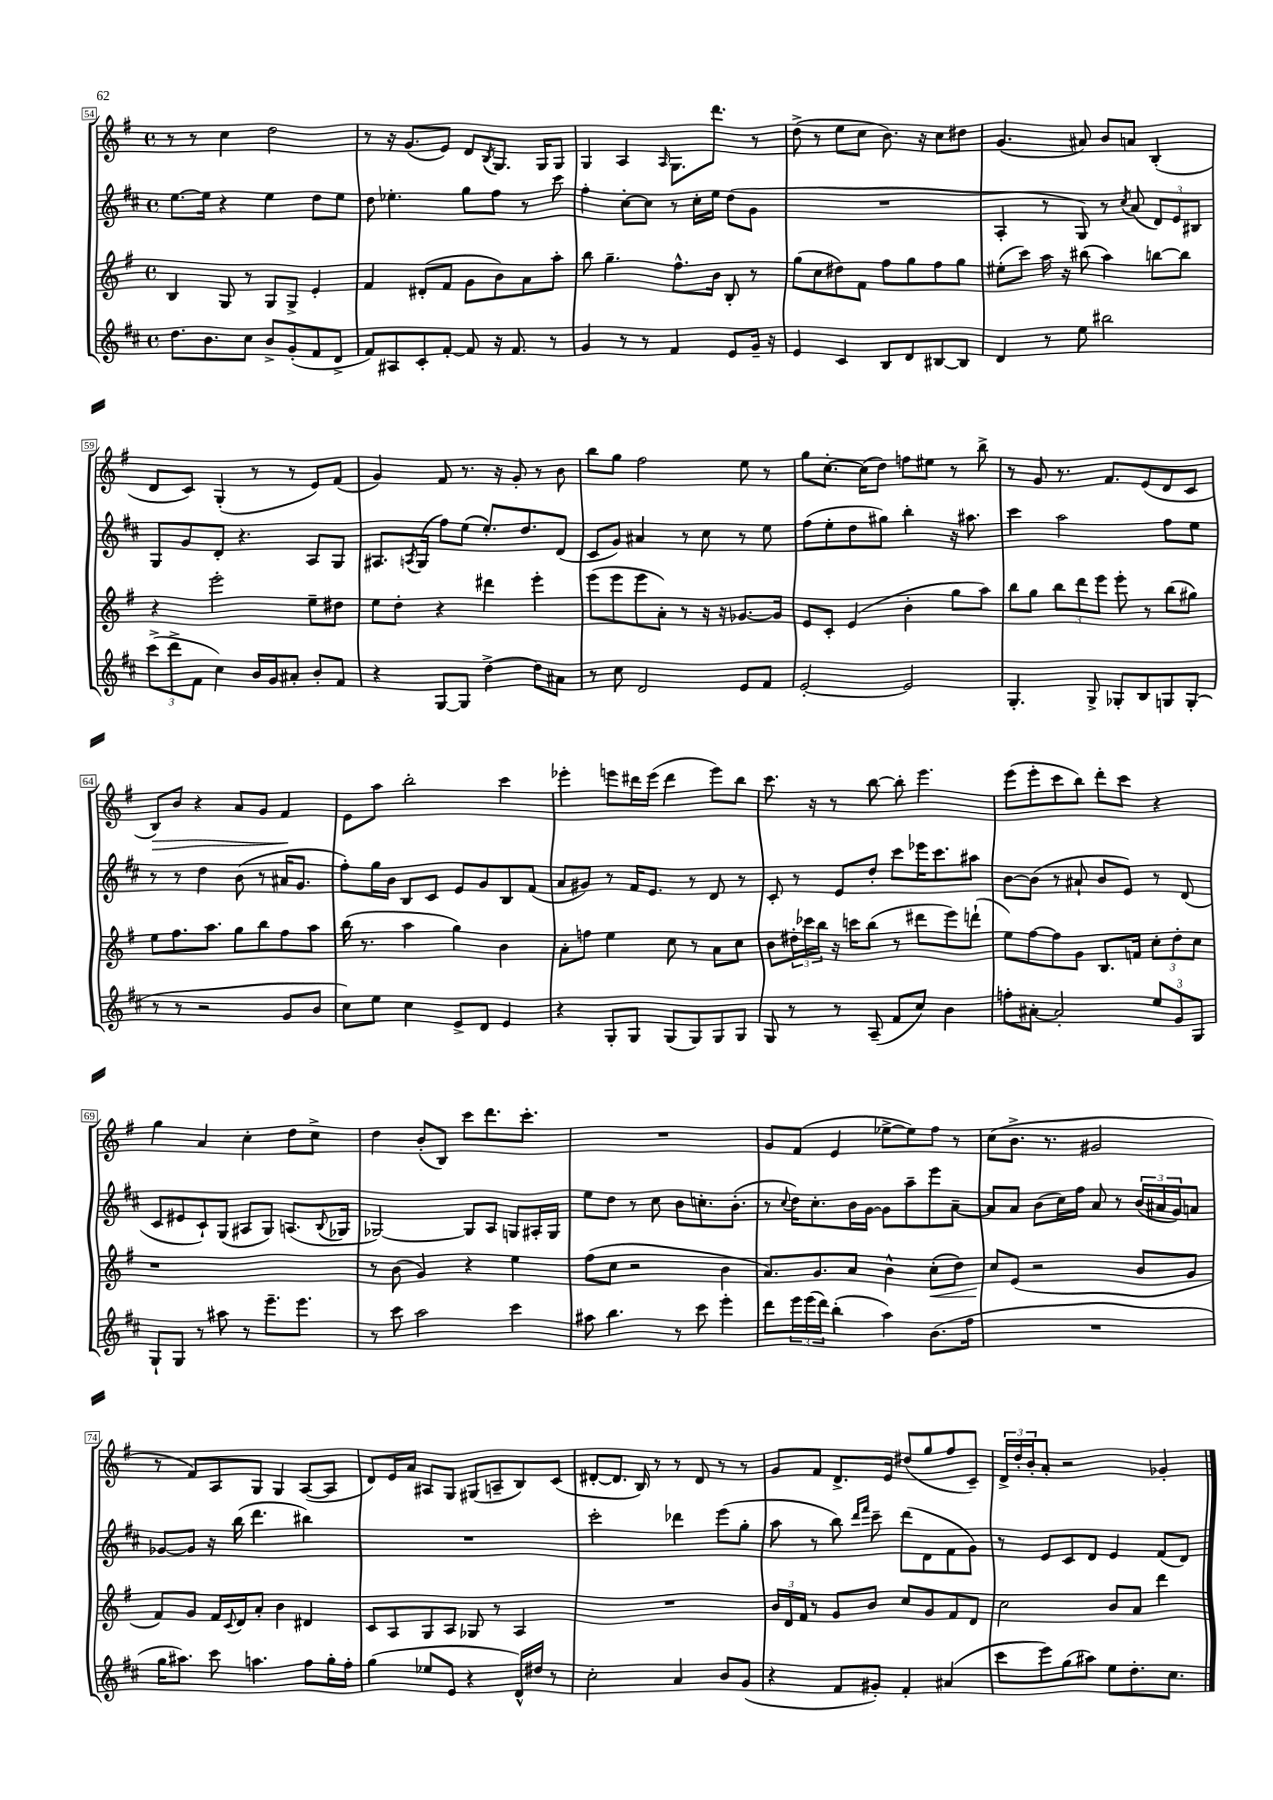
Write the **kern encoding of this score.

**kern	**kern	**kern	**kern
*staff4	*staff3	*staff2	*staff1
*clefG2	*clefG2	*clefG2	*clefG2
*k[f#c#]	*k[f#]	*k[f#c#]	*k[f#]
*M4/4	*M4/4	*M4/4	*M4/4
*met(c)	*met(c)	*met(c)	*met(c)
8.dd	4B	[8.ee	8r
.	.	.	8r
8.b	.	16ee]	.
.	8G	4r	4cc
8cc#	8r	.	.
8b^	8G	4ee	2dd
(8g'	8G^	.	.
8f#	4e'	8dd	.
8d^	.	8ee	.
=	=	=	=
8f#)	4f#	8dd	8r
8A#	.	4.ee-'	16r
.	.	.	(8.g
8c#'	(8d#'	.	.
[8f#'	8f#	.	8e)
8f#]	8g	8gg	8d
.	.	.	8qB
16r	8b)	8ff#	8.G
8.f#	.	.	.
.	8a	8r	.
.	.	.	16G
8r	8aa'	8ccc#	8G
=	=	=	=
4g	8bb	4ff#'	4G
.	4.gg~	.	.
8r	.	[8cc#'	4A
8r	.	8cc#]	.
.	.	.	16qqA
4f#	8.ff#^^	8r	8.G
.	.	16cc#'	.
.	16b	16ee	8.ddd
8e	8B'	(8dd	.
16g~	8r	8g	8r
16r	.	.	.
=	=	=	=
4e	(8gg	1r	(8dd^
.	8cc	.	8r
4c#	8dd#)	.	8ee
.	8f#	.	8cc
8B	8ff#	.	8.b)
8d	8gg	.	.
.	.	.	16r
[8B#	8ff#	.	8cc
8B#]	8gg	.	8dd#
=	=	=	=
4d	(8ee#'	4A'	(4.g
.	8ccc)	.	.
8r	16aa	8r	.
.	16r	.	.
8ee	(8bb#	8G)	8a#)
2bb#	4aa)	8r	8b
.	.	8qcc#	.
.	.	(8a	8a
.	[8bb	12d)	(4B'
.	.	12e	.
.	8bb]	.	.
.	.	12B#	.
=	=	=	=
(12ccc#^	4r	8G	8d
12ddd^	.	.	.
.	.	8g	8c)
12f#	.	.	.
4cc#)	2eee'	8d'	(4G'
.	.	4.r	.
16b	.	.	8r
16g	.	.	.
8a#'	.	.	8r
8b'	8ee~	8A	8e)
8f#	8dd#	8G	(8f#
=	=	=	=
4r	8ee	8.A#	4g)
.	8dd'	.	.
.	.	8qA	.
.	.	(16G	.
[8G	4r	8ff#)	8f#
8G]	.	(8ee	8.r
[4dd^	4ddd#	8.ee')	.
.	.	.	16r
.	.	.	8g'
.	.	8.dd	.
8dd]	4eee'	.	8r
8a#	.	(8d	8b
=	=	=	=
8r	(8eee	8c#	8bb
8cc#	8eee	8g)	8gg
2d	8eee	4a#	2ff#
.	8a')	.	.
.	8r	8r	.
.	16r	8cc#	.
.	16r	.	.
8e	[8.g-	8r	8ee
8f#	.	8ee	8r
.	16g-]	.	.
=	=	=	=
[2e'	8e	(8ff#	8gg
.	8c'	8ee'	[8.cc'
.	(4e	8dd	.
.	.	.	(16cc]
.	.	8gg#)	8dd)
2e]	4b'	4bb'	8ff
.	.	.	8ee#
.	8gg	16r	8r
.	.	8.aa#	.
.	8aa)	.	8bb^
=	=	=	=
4.G'	8bb	4ccc#	8r
.	8gg	.	8g
.	12bb	2aa	8.r
.	12ddd	.	.
8G^	.	.	.
.	12eee	.	.
.	.	.	8.f#
8G-'	8eee'	.	.
8B	8r	.	(8e
8G	(8bb	8ff#	8d
(8G'	8gg#)	8ee	8c
=	=	=	=
8r	8ee	8r	8B)
8r	8.ff#	8r	8b
2r	.	4dd	4r
.	8.aa	.	.
.	8gg	(8b	8a
.	8bb	8r	8g
8g	8ff#	16a#	4f#
.	.	8.g	.
8b	8aa	.	.
=	=	=	=
8cc#)	(16bb	8ff#')	8e
.	8.r	.	.
8ee	.	16gg	8aa
.	.	16b	.
4cc#	4aa	8B	2bb'
.	.	8c#	.
8e^	4gg)	8e	.
8d	.	8g	.
4e	4b	8B	4ccc
.	.	(8f#	.
=	=	=	=
4r	8a'	8a	4eee-'
.	8ff	8g#)	.
8G'	4ee	8r	8eee
8G	.	16f#	16ddd#
.	.	8.e	(16eee
(8G	8cc	.	4ddd#
8G)	8r	8r	.
8G	8a	8d	8eee)
8G	8cc	8r	8bb
=	=	=	=
8G	8b	8c#'	8.ccc
8r	24dd#'	8r	.
.	24ccc-	.	.
.	.	.	16r
.	24bb	.	.
8r	16r	8e	8r
.	16ccc	.	.
(8A~	(8bb	8dd'	[8bb
8f#	8r	8ccc#	8bb']
8cc#)	8ddd#	16eee-	4.eee
.	.	8.ccc#	.
4b	8eee)	.	.
.	(8ddd`	8aa#	.
=	=	=	=
8ff'	8ee)	[8b	(8eee
[8a#'	[8ff#	(8b]	8eee'
2a#']	8ff#]	8r	8ccc
.	8g	8a#`	8bb)
.	8.B	8b	8ddd'
.	.	8e)	8ccc
.	16f	.	.
12ee	12cc'	8r	4r
12g	12dd'	.	.
.	.	(8d	.
12G	12cc	.	.
=	=	=	=
8G`	1r	8c#	4gg
8G	.	8e#	.
8r	.	8c#`)	4a
8aa#	.	(8G	.
8r	.	8A#	4cc'
8.eee~	.	8G)	.
.	.	(8.A	8dd
8.eee	.	.	.
.	.	.	8cc^
.	.	8qqB	.
.	.	16G-	.
=	=	=	=
8r	8r	[2G-)	4dd
8ccc#	(8b	.	.
2aa	4g)	.	(8b'
.	.	.	8B)
.	4r	8G-]	8ccc
.	.	8A	8.ddd
4ccc#	4ee	8G	.
.	.	.	8.ccc'
.	.	16A#'	.
.	.	16G	.
=	=	=	=
8aa#	(8ff#	8ee	1r
4.bb	8cc	8dd	.
.	2r	8r	.
.	.	8cc#	.
8r	.	8b	.
8ccc#	.	8.cc'	.
4eee'	4b	.	.
.	.	(8.b'	.
=	=	=	=
8ddd	8.a)	8r	8g
.	.	8qqcc#	.
24eee	.	16dd)	(8f#
(24eee	.	.	.
.	8.g	8.cc#'	.
24ddd)	.	.	.
(4bb'	.	.	4e
.	8a	16b	.
.	.	[16g	.
4aa)	4b^^	8g]	[8ee-^
.	.	8aa~	8ee-])
(8.b	(8cc'	8eee	8ff#
.	8dd)	[8a~	8r
16ff#	.	.	.
=	=	=	=
1r	8cc	8a]	(8cc
.	(8e	8a	8.b^
.	2r	(8b	.
.	.	.	8.r
.	.	16cc#)	.
.	.	16ff#	.
.	.	8a	2g#
.	.	8r	.
.	8b	(24b	.
.	.	24a#	.
.	.	24g)	.
.	8g	8a	.
=	=	=	=
16gg	8f#)	[8g-	8r
8.aa#)	.	.	.
.	8g	8g-]	8f#)
8ccc#	16f#	16r	8A
.	8qqc	.	.
.	16d	(16bb	.
4.aa	8a'	4.ddd	8G
.	4b	.	4G
8ff#	4d#	4bb#)	([8A
16gg'	.	.	8A]
16ff#'	.	.	.
=	=	=	=
(4gg	8c	1r	8d)
.	8A	.	16e
.	.	.	16a
8ee-	8G	.	8A#
8e	8A	.	8G
4r	8G-	.	(8G#
.	8r	.	8A~
16d^^)	4A	.	8B)
16dd#	.	.	.
8r	.	.	(8c
=	=	=	=
2cc#'	1r	2ccc#'	[8d#'
.	.	.	8.d#]
.	.	.	16B)
.	.	.	8r
4a	.	4ddd-	8r
.	.	.	8d#
8b	.	(8eee	8r
(8g	.	8gg'	8r
=	=	=	=
4r	24b	8aa	8g
.	24d	.	.
.	24f#	.	.
.	8r	8r	8f#
8f#	8g	8bb)	8.d^
.	.	16qqddd	.
.	.	16qqfff#	.
8g#')	8b	8ccc#~	.
.	.	.	16e
4f#'	8cc	(8ddd	(8dd#
.	8g	8d	8gg
(4a#	8f#	8f#	8ff#
.	8d	8g)	8c~)
=	=	=	=
8ccc#	2cc	8r	24d^
.	.	.	24dd'
.	.	.	24b'
8eee)	.	8e	8a'
(8gg	.	8c#	2r
8aa#)	.	8d	.
8ee	8b	4e	.
8.dd'	8a	.	.
.	4ddd	(8f#	4g-'
8.cc#	.	.	.
.	.	8d)	.
==	==	==	==
*-	*-	*-	*-
